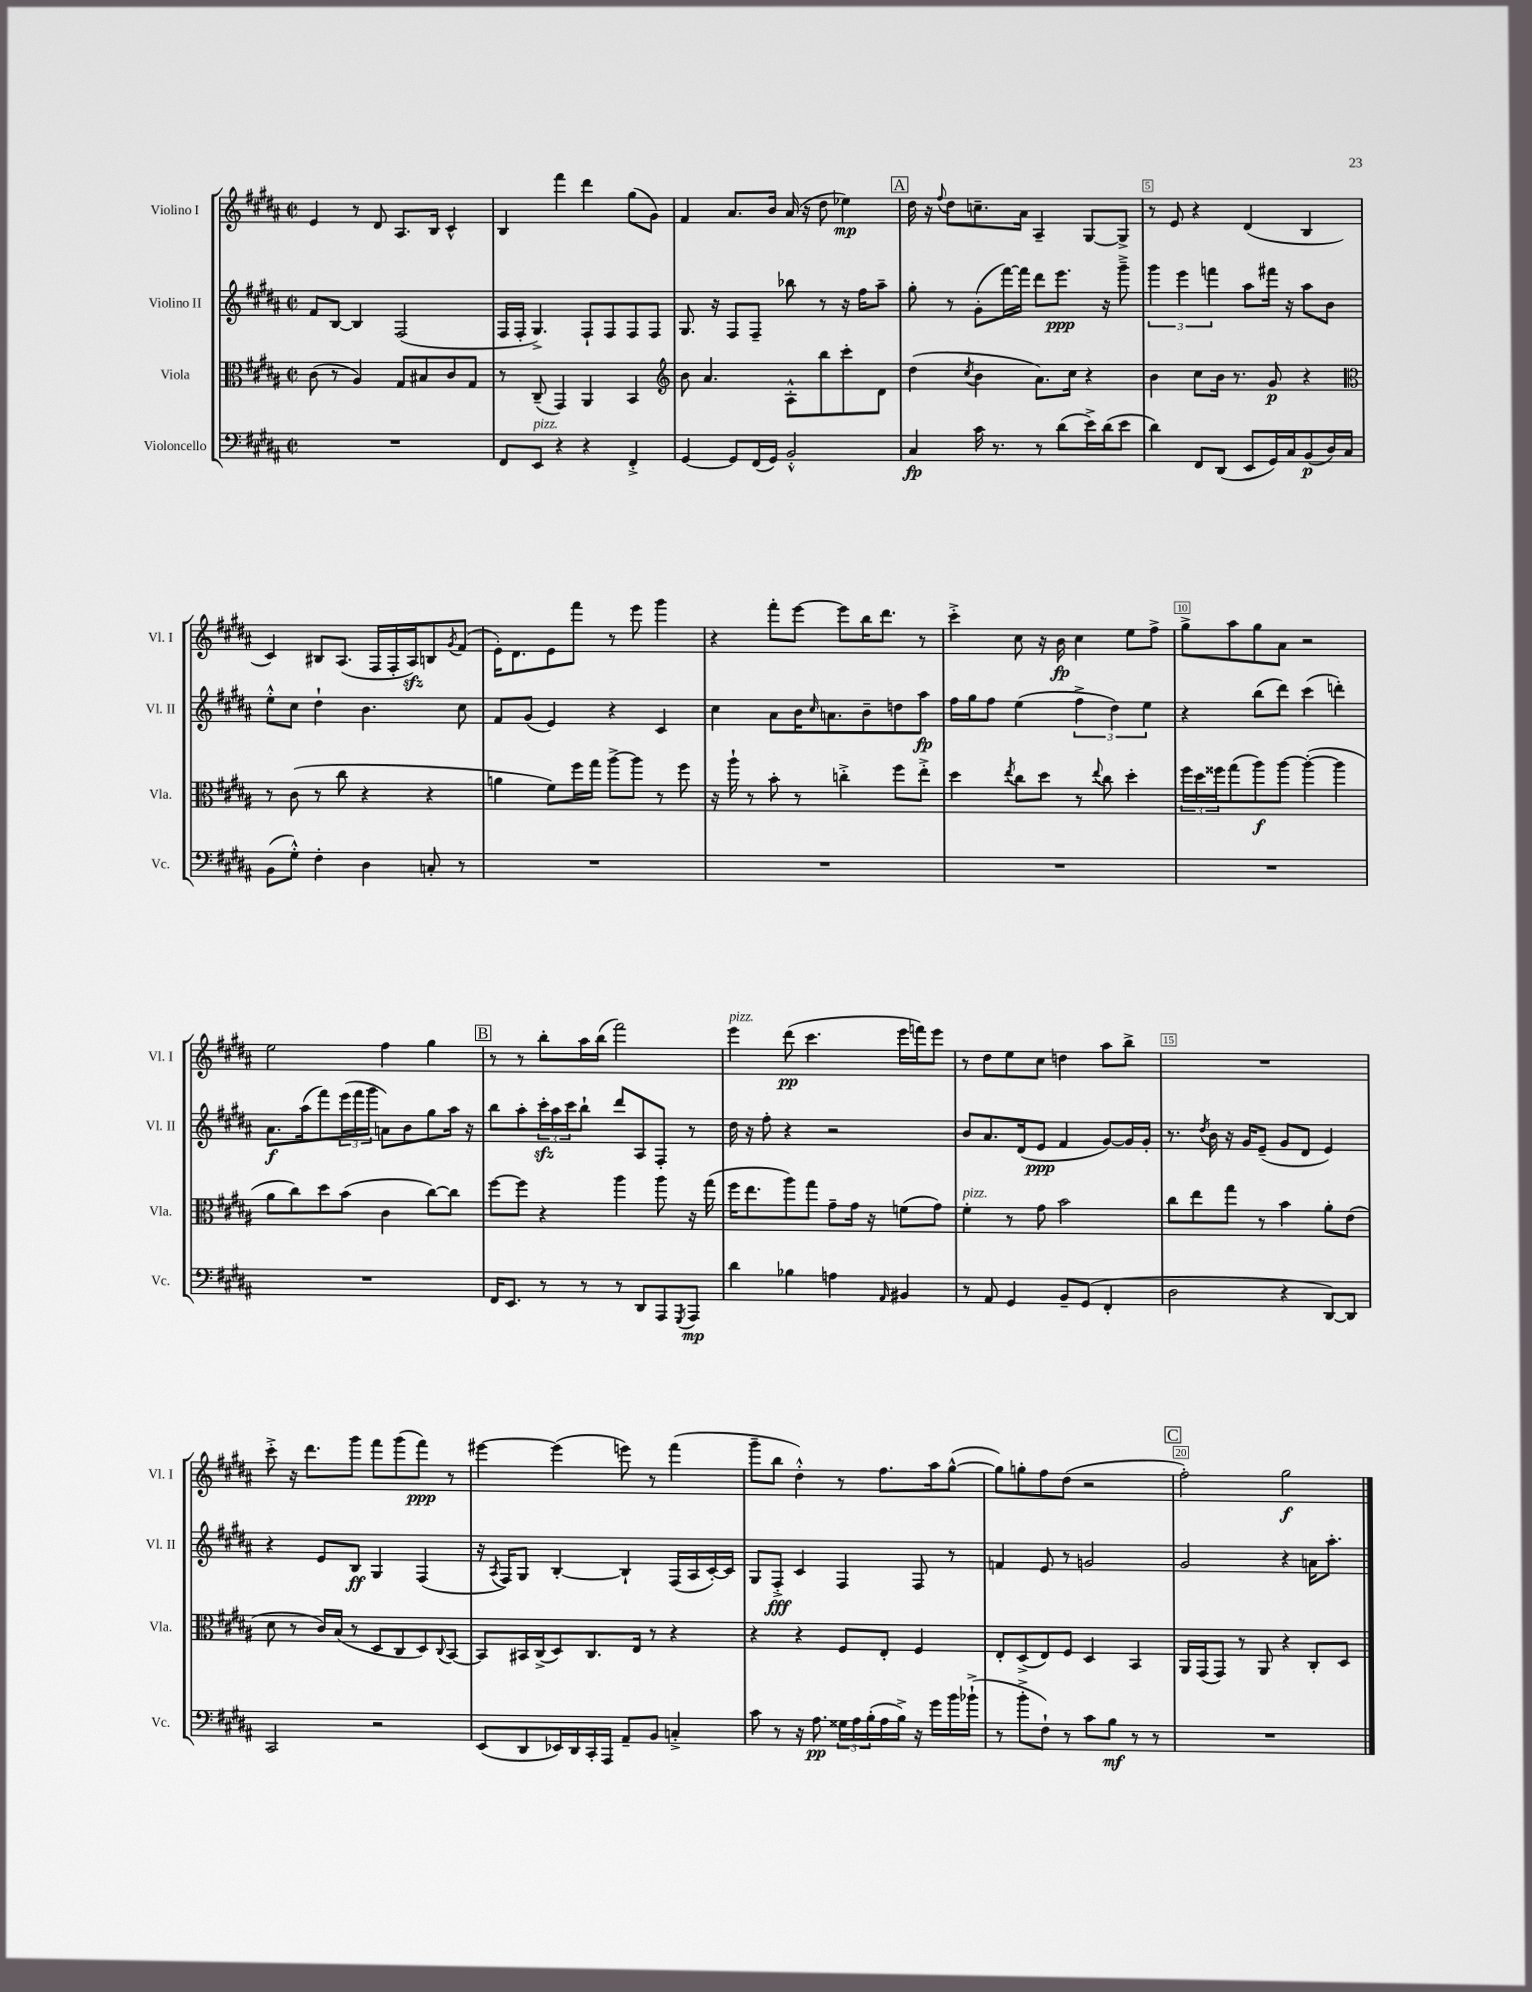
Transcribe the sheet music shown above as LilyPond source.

<<
\new StaffGroup <<
\new Staff = "s0" \with { instrumentName = "Violino I" shortInstrumentName = "Vl. I" } {
    \clef treble \key b \major \defaultTimeSignature \time 2/2
    e'4 r8 dis'8 ais8. b16 cis'4-^ |
    b4 fis'''4 dis'''4 gis''8( gis'8) |
    fis'4 ais'8. b'16 ais'16( r16 dis''8 ees''4\mp) |
    \mark \markup { \box "A" } dis''16 r16 \appoggiatura { fis''8 } dis''8 c''8.-- ais'16 ais4-- gis8~ gis8-> |
    r8 e'8 r4 dis'4( b4 |
    cis'4) bis8 ais8.( fis16 fis16-. ais16\sfz) b8 \acciaccatura { gis'8 } fis'8( |
    e'16-.) dis'8. e'8 fis'''8 r8 e'''8 gis'''4 |
    r4 fis'''8-. e'''8~ e'''8 b''16 dis'''8. r8 |
    cis'''4-.-> cis''8 r16 b'16\fp cis''4 e''8 fis''8-> |
    gis''8-> ais''8 gis''8 ais'8 r2 |
    e''2 fis''4 gis''4 |
    \mark \markup { \box "B" } r8 r8 b''8-. ais''16 b''16( fis'''2) |
    e'''4^\markup { \italic "pizz." } dis'''8\pp( cis'''4. e'''16 f'''16) e'''8 |
    r8 dis''8 e''8 cis''8 d''4 ais''8 b''8-> |
    R1 |
    cis'''8-.-> r16 dis'''8. gis'''8 fis'''8 gis'''8( fis'''8\ppp) r8 |
    eis'''4~ eis'''4( e'''8) r8 fis'''4( |
    gis'''8-- b''8 dis''4-.-^) r8 fis''8. ais''16 gis''8~-^( |
    gis''8) g''8-. fis''8 dis''8( r2 |
    \mark \markup { \box "C" } fis''2-.) gis''2\f \bar "|." |
}
\new Staff = "s1" \with { instrumentName = "Violino II" shortInstrumentName = "Vl. II" } {
    \clef treble \key b \major \defaultTimeSignature \time 2/2
    fis'8 b8~ b4 fis2( |
    fis16 fis16-. gis4.->) fis8-! fis8 fis8 fis8 |
    gis8. r16 fis8 fis8-- bes''8 r8 r16 fis''16 ais''8-- |
    \mark \markup { \box "A" } gis''8-. r8 gis'8-.( fis'''16~) fis'''16 dis'''8 e'''8.\ppp r16 gis'''8---> |
    \tuplet 3/2 { gis'''4 e'''4 f'''4 } ais''8 fis'''16 r16 ais''8 b'8 |
    e''8-.-^ cis''8 dis''4-! b'4. cis''8 |
    fis'8 gis'8( e'4) r4 cis'4 |
    cis''4 ais'8 b'16 \grace { cis''16 } a'8. b'8-- d''8 ais''8\fp |
    fis''16 gis''16 fis''8 e''4( \tuplet 3/2 { fis''4-> dis''4) e''4 } |
    r4 b''8( dis'''8) cis'''4( d'''4-.) |
    ais'8.\f ais''16( fis'''8) \tuplet 3/2 { e'''16( fis'''16 gis'''16 } a'8) b'8 gis''8 ais''16 r16 |
    \mark \markup { \box "B" } b''8 ais''8-. \tuplet 3/2 { cis'''16-.\sfz ais''16 cis'''16 } b''8-! dis'''8 ais8 fis8-. r8 |
    dis''16 r16 fis''8-. r4 r2 |
    b'8 ais'8. dis'16( e'8\ppp fis'4 gis'8~) gis'16 gis'16-. |
    r8. \acciaccatura { dis''8 } b'16 r16 gis'16 e'8--( gis'8 dis'8 e'4) |
    r4 e'8 b8\ff gis4 fis4( |
    r16 \acciaccatura { ais8 } fis16) gis8 b4~-. b4-! fis16( ais16 cis'16~-.) cis'16 |
    gis8 fis8-.->\fff cis'4 fis4 fis8 r8 |
    f'4 e'8 r8 g'2 |
    \mark \markup { \box "C" } gis'2 r4 a'16 ais''8.-. \bar "|." |
}
\new Staff = "s2" \with { instrumentName = "Viola" shortInstrumentName = "Vla." } {
    \clef alto \key b \major \defaultTimeSignature \time 2/2
    cis'8( r8 ais4) gis8 bis8 cis'8 gis8 |
    r8 cis8--( gis,4) ais,4 b,4 |
    \clef treble b'8 ais'4. ais8-.-^ b''8 cis'''8-. dis'8 |
    \mark \markup { \box "A" } dis''4( \acciaccatura { cis''8 } b'4 ais'8.) cis''16 r4 |
    b'4 cis''8 b'16 r8. gis'8\p r4 |
    \clef alto r8 cis'8( r8 cis''8 r4 r4 |
    a'4 fis'8) fis''16 gis''16 ais''8~-> ais''8 r8 fis''8 |
    r16 ais''16-! r8 b'8-. r8 c''4-.-> fis''8 e''8-.-> |
    dis''4 \acciaccatura { e''8 } cis''8 dis''8 r8 \appoggiatura { e''8 } cis''8 dis''4-. |
    \tuplet 3/2 { fis''16 dis''16 fisis''16 } gis''8( ais''8\f) ais''8~ ais''4~-.( ais''4 |
    ais'8 cis''8) dis''8 b'8( cis'4 cis''8~) cis''8 |
    \mark \markup { \box "B" } fis''8~ fis''8 r4 ais''4 ais''8 r16 gis''16( |
    fis''16 e''8. ais''8) gis''8 gis'8-- gis'16 r16 f'8( gis'8) |
    fis'4-.^\markup { \italic "pizz." } r8 gis'8 b'2 |
    cis''8 e''8 gis''8 r8 b'4 ais'8-. e'8( |
    dis'8 r8 cis'16) b16( r8 dis8 cis8 dis8) \appoggiatura { cis8 } b,8~ |
    b,8 bis,16 cis16->( dis8) cis8. e16 r8 r4 |
    r4 r4 fis8 e8-. fis4 |
    e8-. dis8->( e8) fis8 dis4 b,4 |
    \mark \markup { \box "C" } ais,16 gis,16( gis,8) r8 ais,8 r4 cis8-. dis8 \bar "|." |
}
\new Staff = "s3" \with { instrumentName = "Violoncello" shortInstrumentName = "Vc." } {
    \clef bass \key b \major \defaultTimeSignature \time 2/2
    R1 |
    fis,8 e,8^\markup { \italic "pizz." } r4 r4 fis,4-.-> |
    gis,4~ gis,8 fis,16( gis,16) b,2-.-^ |
    \mark \markup { \box "A" } cis4\fp cis'16 r8. r8 dis'8( e'16->) dis'16( e'8 |
    dis'4) fis,8 dis,8( e,8 gis,16) cis16 b,8\p( dis16) cis16 |
    b,8( gis8-.-^) fis4-. dis4 c8-. r8 |
    R1 |
    R1 |
    R1 |
    R1 |
    R1 |
    \mark \markup { \box "B" } fis,16 e,8. r8 r8 r8 dis,8 ais,,8 \acciaccatura { gis,,8 } ais,,8\mp |
    dis'4 bes4 a4 \grace { ais,16 } bis,4 |
    r8 ais,8 gis,4 b,8-- gis,8( fis,4-. |
    dis2 r4 dis,8~) dis,8 |
    cis,2 r2 |
    e,8( dis,8 ees,16) dis,16 cis,16-. ais,,16 ais,8-- b,8 c4-.-> |
    cis'8 r8 r16 ais8.\pp \tuplet 3/2 { gisis16 ais16 b16-.( } ais16 b16->) r16 gis'16 b'16 bes'16-!->( |
    r8 b'8-.-> fis8-!) r8 cis'8 b8\mf r8 r8 |
    \mark \markup { \box "C" } R1 \bar "|." |
}
>>
>>
\layout { \context { \Score \override BarNumber.break-visibility = ##(#f #t #t) barNumberVisibility = #(every-nth-bar-number-visible 5) \override BarNumber.stencil = #(make-stencil-boxer 0.1 0.3 ly:text-interface::print) } }
